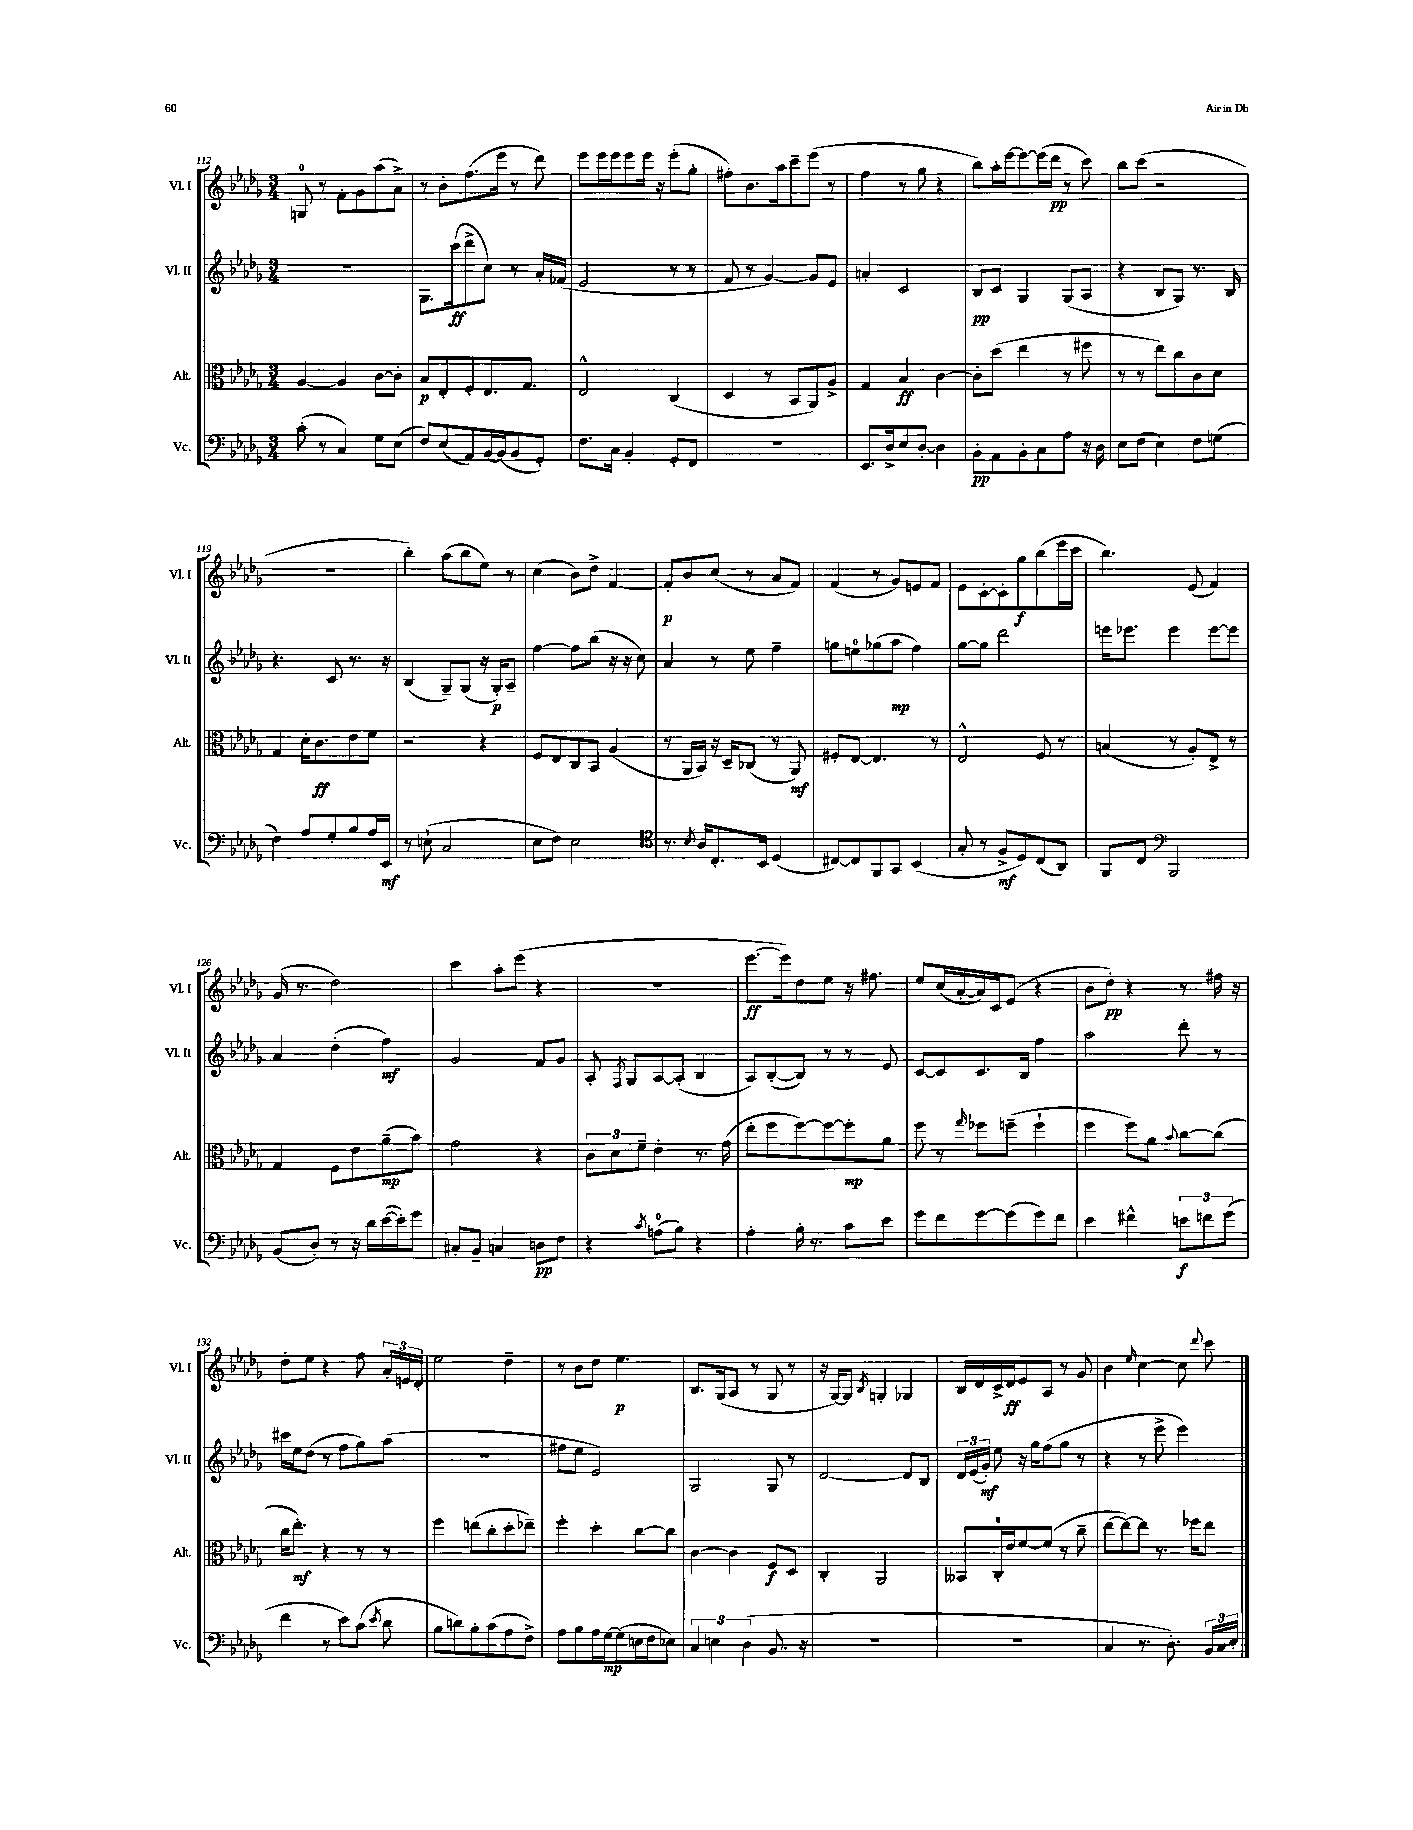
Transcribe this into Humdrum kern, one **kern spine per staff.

**kern	**kern	**kern	**kern
*staff4	*staff3	*staff2	*staff1
*clefF4	*clefC3	*clefG2	*clefG2
*k[b-e-a-d-g-]	*k[b-e-a-d-g-]	*k[b-e-a-d-g-]	*k[b-e-a-d-g-]
*M3/4	*M3/4	*M3/4	*M3/4
(8c'	[4A-	2.r	8G
8r	.	.	8r
4C)	4A-]	.	8f'
.	.	.	8g-
8G-	[8c	.	(8aa-
(8E-	8c']	.	8a-^)
=	=	=	=
8F)	8B-	8.G-	8r
(8E-	8E-'	.	8b-'
.	.	(16ccc	.
8AA-)	8F'	8ddd-^	(8.ff
[16BB-	8.E-	8cc)	.
(16BB-]	.	.	16eee-
8BB-	.	8r	8r
.	8.G-	.	.
8GG-')	.	16a-'	8ddd-)
.	.	(16f-	.
=	=	=	=
8.F	2E-^^	2e-	8eee-
.	.	.	16eee-
16C	.	.	16eee-
4BB-'	.	.	8eee-
.	.	.	16eee-
.	.	.	16r
8GG-'	(4C	8r	(8eee-'
8FF	.	8r	8gg-'
=	=	=	=
2.r	4D-	8f	8ff#')
.	.	8r	8.b-
.	8r	[4g-)	.
.	.	.	16aa-
.	8BB-	.	8ccc~
.	8AA-)	8g-]	(8eee-
.	8A-^	8e-	8r
=	=	=	=
8.EE-	4G-	4a'	4ff
16D-^	.	.	.
8E-	4B-	2c	8r
[8D-'	.	.	8gg-
4D-]	[4c	.	4r
=	=	=	=
8BB-'	8c']	8B-	8bb-)
8AA-	(8dd-	8c	16aa-'
.	.	.	[16eee-
8BB-'	4ee-	4G-	8eee-_
8C	.	.	(16eee-]
.	.	.	16ddd-
8A-	8r	(8G-	8r
16r	8ff#	8A-	8ccc)
16D-	.	.	.
=	=	=	=
8E-	8r	4r	8bb-
(8F	8r	.	(8ccc
4E-)	8ee-)	8B-	2r
.	8cc	8G-)	.
8F	8c	8.r	.
(8G	8d-	.	.
.	.	16B-	.
=	=	=	=
4F)	4G-	4.r	2.r
8A-	16d-'	.	.
.	8.c	.	.
8G-'	.	8c	.
8B-	8e-	8.r	.
16A-	8f	.	.
16EE-	.	16r	.
=	=	=	=
8r	2r	(4B-	4bb-')
(8E`	.	.	.
2C	.	8G-~)	(8aa-
.	.	(8G-	8bb-
.	4r	16r	8ee-)
.	.	16G-')	.
.	.	8A-~	8r
=	=	=	=
8E-	8F	[4ff	(4cc
8F)	8E-	.	.
2E-	8C	8ff]	8b-)
.	8BB-	(8bb-	8dd-^
.	(4A-	16r	[4f
.	.	16r	.
.	.	8cc)	.
=	=	=	=
*clefC4	*	*	*
8.r	8r	4a-	8f']
.	16AA-	.	8b-
8qB-	.	.	.
16A-	16BB-)	.	.
8.C'	16r	8r	(8cc
.	16D-~	.	.
.	(8C-	8ee-	8r
16BB-	.	.	.
(4D-	8r	4ff~	8a-
.	8AA-)	.	8f)
=	=	=	=
[8C#)	8F#'	8gg	(4f
8C#]	[8E-	8ee	.
8FF	4.E-]	(8gg-	8r
8GG-	.	8aa-	8g-)
(4BB-	.	4ff)	8e
.	8r	.	8f
=	=	=	=
8G-'	2E-^^	[8gg-	8e-
8r	.	8gg-]	[8c'
8F^	.	2ddd-	8c']
8D-)	.	.	8gg-
(8C	8F	.	(8bb-
8AA-)	8r	.	16eee-
.	.	.	16ccc
=	=	=	=
8FF	(4B	16eee	4.bb-)
.	.	8.eee-	.
8C	.	.	.
*clefF4	*	*	*
2BBB-	8r	4eee-	.
.	8A-')	.	(8e-
.	8E-^	[8eee-	4f)
.	8r	8eee-]	.
=	=	=	=
(8BB-	4G-	4a-	(16g-
.	.	.	8.r
8D-')	.	.	.
8r	8F	(4dd-'	2dd-)
16r	8e-	.	.
16d-	.	.	.
([16e-	(8a-~	4ff)	.
16e-'])	.	.	.
8g-	8b-)	.	.
=	=	=	=
8C#'	2g-	2g-	4ccc
8BB-~	.	.	.
4C	.	.	8aa-'
.	.	.	(8eee-
8D	4r	8f	4r
8F	.	8g-	.
=	=	=	=
4r	12c	8A-'	2.r
.	12d-	.	.
.	.	8qF	.
.	.	8G-	.
.	12f~	.	.
8qc	.	.	.
(8A	4e-'	[8A-	.
8B-)	.	(8A-']	.
4r	8.r	4B-	.
.	(16g-	.	.
=	=	=	=
4A-'	8ee-'	8A-)	[8.eee-
.	8ff	([8B-'	.
.	.	.	16eee-])
16B-'	[8ff)	8B-])	8dd-
8.r	.	.	.
.	8ff_	8r	8ee-
8c	8ff']	8r	16r
.	.	.	8.ff#
8e-	8a-	8e-	.
=	=	=	=
8g-	8ff	[8c	8ee-
8f	8r	8c]	(16cc
.	.	.	[16a-'
.	16qqgg-	.	.
[8g-	8ff-	8.c	16a-])
.	.	.	16c
(8g-]	(8ff~	.	(8e-
.	.	16B-	.
8g-)	4ff`	4ff	4r
8f	.	.	.
=	=	=	=
4e-	4ff	2aa-	8b-
.	.	.	8dd-')
4f#^^	8ff)	.	4r
.	8a-	.	.
.	8qqb-	.	.
12e	[8cc	8ddd-'	8r
12f	.	.	.
.	(8cc]	8r	16ff#
(12g-	.	.	.
.	.	.	16r
=	=	=	=
4f	16cc	16ccc#	8dd-'
.	8.ee-')	16ee-	.
.	.	(8dd-	8ee-
8r	4r	8r	4r
8e-)	.	8ff	.
(8c	8r	8gg-)	8ff
8qe-	.	.	.
8d-	8r	(8aa-	24a-'
.	.	.	24e
.	.	.	24d-'
=	=	=	=
8B-	4ff	2.r	2ee-
8d)	.	.	.
8B-'	(8ee	.	.
(8c	8cc'	.	.
8A-	8dd-'	.	4dd-~
8F^)	8ee-~)	.	.
=	=	=	=
8A-	4ff'	8ff#	8r
8B-	.	8ee-	8b-
16A-	4dd-'	2e-)	8dd-
[16G-	.	.	.
(8G-]	.	.	4.ee-
16E	[8cc	.	.
16F	.	.	.
8E-)	8cc]	.	.
=	=	=	=
6C	[4c	2G-	8.B-
6E	.	.	.
.	.	.	(16G-
.	4c]	.	8A-
(6D-	.	.	.
.	.	.	8r
8.BB-	8F	8G-	8G-
.	8D-	8r	8r
16r	.	.	.
=	=	=	=
2.r	4C'	[2d-	16r
.	.	.	[16G-)
.	.	.	8G-]
.	.	.	8qB-
.	2AA-	.	4G'
.	.	8d-]	4G-
.	.	8B-	.
=	=	=	=
2.r	8BB--	24d-	16B-
.	.	(24e-	.
.	.	.	16d-
.	.	24g-')	.
.	16C'	8ee-	16c^
.	16e-	.	16d-
.	[8f	16r	8e-
.	.	16gg-	.
.	(8f]	(8ff	8A-
.	8r	8gg-	8r
.	8cc~	8r	8g-
=	=	=	=
4C	[8ee-	4r	4b-
.	8ee-_)	.	.
.	.	.	16qqee-
8.r	8ee-]	8r	[4cc
.	8.r	8eee-^	.
8.D-')	.	.	.
.	.	4eee-)	8cc]
.	16ff-	.	.
.	.	.	8qqddd-
24BB-	8ee-	.	8ccc
24C	.	.	.
24E-'	.	.	.
==	==	==	==
*-	*-	*-	*-
